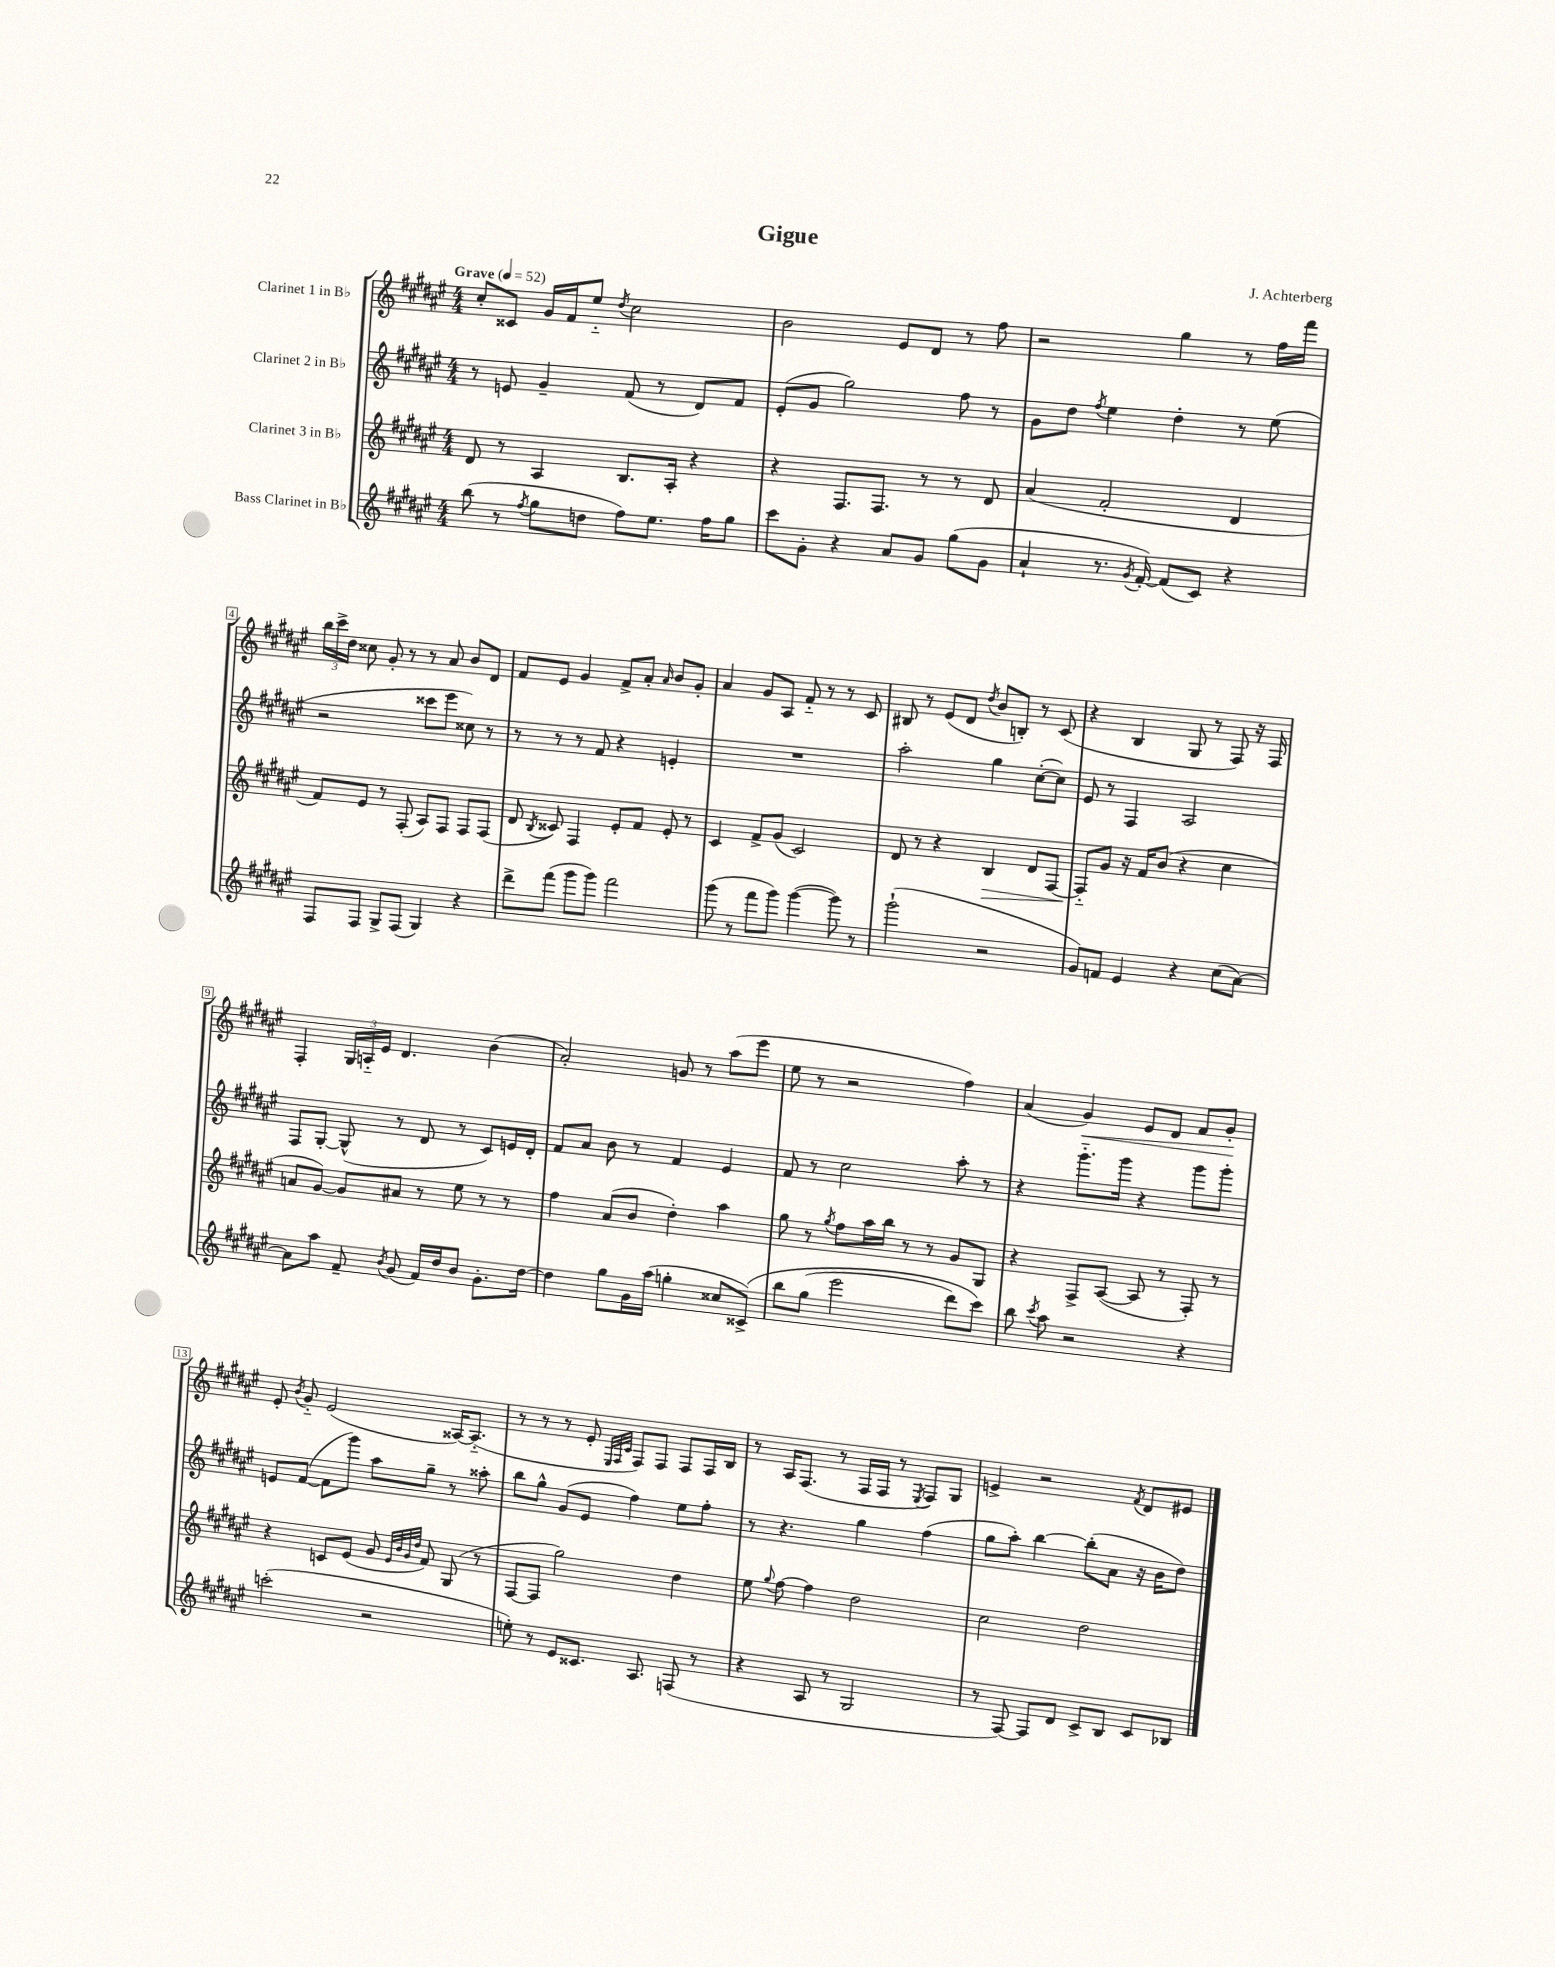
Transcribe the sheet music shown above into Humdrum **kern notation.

**kern	**kern	**kern	**kern
*staff4	*staff3	*staff2	*staff1
*clefG2	*clefG2	*clefG2	*clefG2
*k[f#c#g#d#a#e#]	*k[f#c#g#d#a#e#]	*k[f#c#g#d#a#e#]	*k[f#c#g#d#a#e#]
*M4/4	*M4/4	*M4/4	*M4/4
*MM52	*MM52	*MM52	*MM52
(8bb	8d#	8r	8cc#'
8r	8r	8e	8c##
8qff#	.	.	.
8gg#	4A#	4g#~	16g#
.	.	.	16f#
8dd	.	.	8ee#'~
.	.	.	8qdd#
8ff#)	8.B	(8f#	2cc#
8.ee#	.	8r	.
.	16A#'	.	.
.	4r	8d#)	.
16ff#	.	.	.
8gg#	.	8f#	.
=	=	=	=
8ccc#	4r	(8e#'	2b
8g#'	.	8g#	.
4r	8.F#	2gg#)	.
.	8.F#	.	.
8a#	.	.	8e#
8g#	8r	.	8d#
(8gg#	8r	8ff#	8r
8g#	8d#	8r	8ff#
=	=	=	=
4a#`	(4a#	8g#	2r
.	.	8dd#	.
.	.	8qff#	.
8.r	2f#'	4ee#	.
8qg#	.	.	.
[16f#')	.	.	.
(8f#]	.	4dd#'	4gg#
8c#)	.	.	.
4r	4d#	8r	8r
.	.	(8ee#	16ff#
.	.	.	16fff#
=	=	=	=
8F#	8f#)	2r	24bb
.	.	.	24ccc#^
.	.	.	24dd#
8F#	8e#	.	8cc##
8G#^	8r	.	8g#'
(8F#	(8F#'	.	8r
4G#)	8A#)	8ccc##	8r
.	8F#	8eee#	8a#
4r	8F#	8cc##)	8b
.	(8F#	8r	8d#
=	=	=	=
8ddd#^	8d#	8r	8f#
.	8qB	.	.
(8fff#	8c##)	8r	8e#
8ggg#	4F#	8r	4g#
8ggg#)	.	8f#	.
2fff#	8e#'	4r	8f#^
.	8f#	.	8a#'
.	.	.	16qqa#
.	8e#'	4e'	8b
.	8r	.	8g#'
=	=	=	=
(8ggg#	4c#	1r	4a#
8r	.	.	.
8fff#	8f#^	.	8g#
8ggg#)	(8g#	.	8A#
([4ggg#	2c#)	.	8f#'~
.	.	.	8r
8ggg#])	.	.	8r
8r	.	.	8c#
=	=	=	=
(2ggg#`	8d#	2aa#'	8B#
.	8r	.	8r
.	4r	.	(8e#
.	.	.	8d#
.	.	.	8qdd#
2r	4B	4gg#	8b
.	.	.	8B')
.	8d#	([8cc#'	8r
.	[8F#	8cc#])	(8c#
=	=	=	=
8g#)	8F#'~]	8e#	4r
8f	8g#	8r	.
4e#	16r	4F#	4B
.	16f#	.	.
.	(8b	.	.
4r	4r	2A#	8G#
.	.	.	8r
(8cc#	4cc#	.	8F#)
[8a#)	.	.	16r
.	.	.	16F#
=	=	=	=
8a#]	8a	8F#	4F#'
8aa#	[8g#)	[8G#'	.
8f#~	8g#]	(8G#^^]	24G#
.	.	.	24A'~
.	.	.	24e#
8qb	.	.	.
(8g#	8a#	8r	4.d#
16f#)	8r	8d#	.
16dd#	.	.	.
8b	8ee#	8r	.
8.g#'	8r	8c#)	(4b
.	8r	16e	.
[16dd#	.	16d#'	.
=	=	=	=
4dd#]	4ff#	8f#	2a#')
.	.	8a#	.
8gg#	(8a#	8b	.
16g#	8b	8r	.
(16aa#	.	.	.
4gg'	4dd#')	4f#	8g
.	.	.	8r
8cc##	4aa#	4e#	(8aa#
&(8c##^)	.	.	8eee#
=	=	=	=
8bb	8gg#	8f#	8ee#
(8gg#	8r	8r	8r
.	8qgg#	.	.
2eee#	8ff#	2cc#	2r
.	16aa#	.	.
.	16bb	.	.
.	8r	.	.
.	8r	.	.
8ddd#)	8g#	8aa#'	4ff#)
8ccc#&)	8G#	8r	.
=	=	=	=
8bb	4r	4r	(4a#
8qccc#	.	.	.
8aa#	.	.	.
2r	8F#^	8.ggg#'~	4g#)
.	([8A#	.	.
.	.	16ggg#	.
.	8A#]	4r	8e#
.	8r	.	8d#
4r	8F#')	8ggg#	8f#
.	8r	8ggg#'	8g#'
=	=	=	=
(2ccc'	4r	8e	8e#'
.	.	.	8qb
.	.	([8f#	8g#'~
.	8c	8f#]	(2e#
.	(8e#	8ggg#)	.
2r	8g#	8aa#	.
.	32qqe#	.	.
.	32qqb	.	.
.	32qqg#	.	.
.	32qqdd#	.	.
.	8f#)	8gg#~	.
.	(8G#	8r	[16A##)
.	.	.	(8.A##'~]
.	8r	8aa##'	.
=	=	=	=
8ee')	[8F#	8bb	8r
8r	8F#]	8gg#^^	8r
8e#	2gg#)	(8g#	8r
8.c##	.	8e#	8e#'
.	.	.	32qqE#
.	.	.	32qqF#
.	.	.	32qqc#
.	.	4ff#)	8F#)
8.A#	.	.	.
.	.	.	8F#
(8F	4dd#	8ee#	8F#
8r	.	8ff#'	16F#
.	.	.	16B
=	=	=	=
4r	8ee#	8r	8r
.	8qqgg#	.	.
.	[8ff#	4.r	16A#
.	.	.	(8.F#
8A#	4ff#]	.	.
8r	.	.	8r
2G#	2dd#	4gg#	16F#
.	.	.	16F#
.	.	.	8r
.	.	.	8qE#
.	.	(4ff#	8F#)
.	.	.	8G#
=	=	=	=
8r	2cc#	8gg#	4e^
[8F#)	.	8aa#')	.
8F#]	.	[4bb	2r
8d#	.	.	.
8c#^	2dd#	(8bb']	.
8B	.	8a#	.
.	.	.	8qf#
8c#	.	16r	8d#
.	.	16b	.
8B-	.	8dd#)	8e#
==	==	==	==
*-	*-	*-	*-
